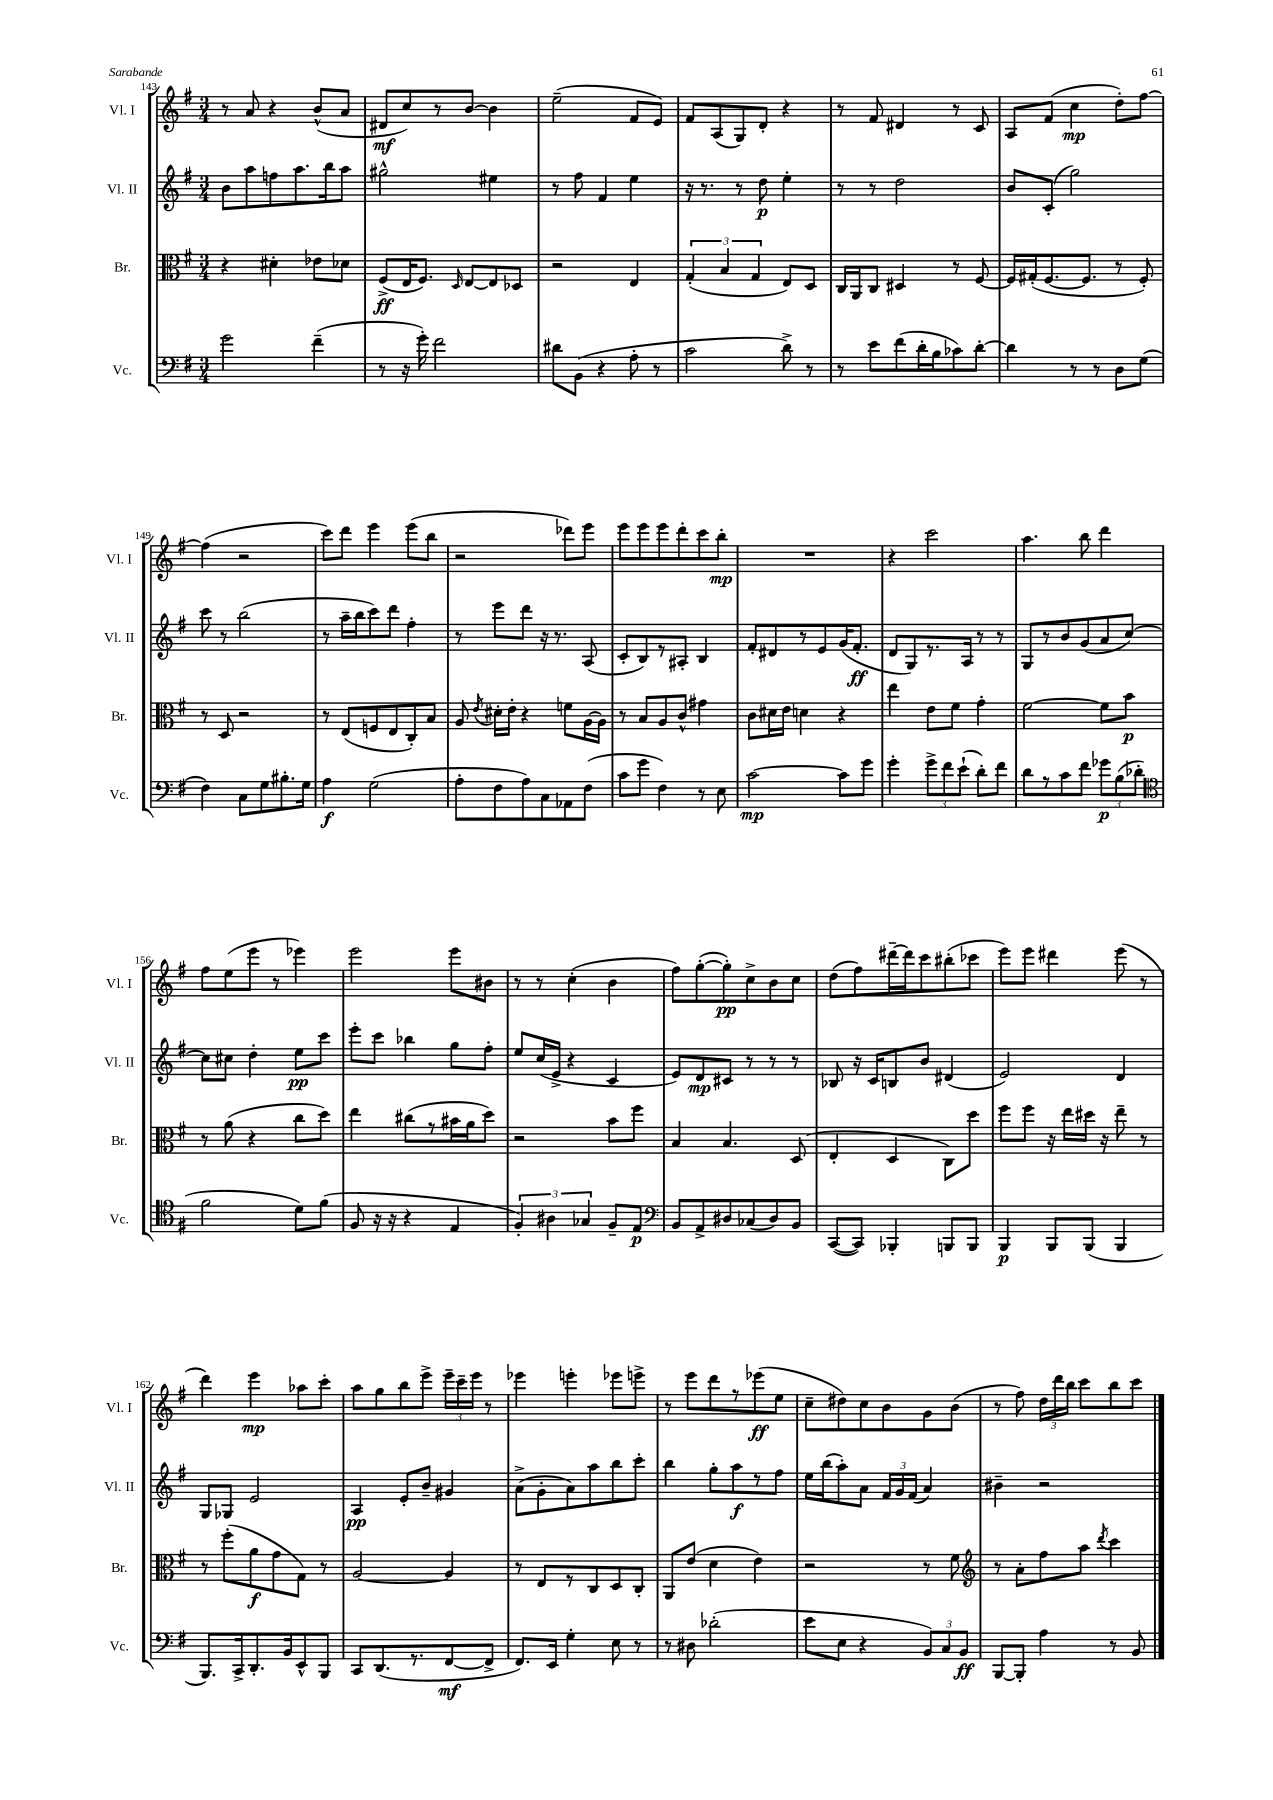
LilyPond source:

<<
\new StaffGroup <<
\new Staff = "s0" \with { instrumentName = "Vl. I" shortInstrumentName = "Vl. I" } {
    \clef treble \key g \major \numericTimeSignature \time 3/4
    \autoBeamOff r8 a'8 r4 b'8[-^( a'8] |
    dis'8[\mf c''8) r8 b'8]~ b'4 |
    e''2--( fis'8[ e'8]) |
    fis'8[ a8( g8) d'8]-. r4 |
    r8 fis'8 dis'4 r8 c'8 |
    a8[ fis'8]( c''4\mp d''8[-.) fis''8]~ |
    fis''4( r2 |
    c'''8[) d'''8] e'''4 e'''8[( b''8] |
    r2 des'''8[) e'''8] |
    e'''8[ e'''8 e'''8 d'''8-. c'''8 b''8]-.\mp |
    R2. |
    r4 c'''2 |
    a''4. b''8 d'''4 |
    fis''8[ e''8( e'''8] r8 ees'''4) |
    e'''2 e'''8[ bis'8] |
    r8 r8 c''4-.( b'4 |
    fis''8[) g''8~-.( g''8-.\pp) c''8-> b'8 c''8] |
    d''8[( fis''8) dis'''16~-- dis'''16 c'''8 bis''8-.( ces'''8] |
    e'''8[) e'''8] dis'''4 e'''8( r8 |
    d'''4) e'''4\mp aes''8[ c'''8]-. |
    a''8[ g''8 b''8 e'''8]-> \tuplet 3/2 { e'''16[-- c'''16-- e'''16] } r8 |
    ees'''4 e'''4-. ees'''8[ e'''8]-> |
    r8 e'''8[ d'''8 r8 ees'''8\ff( e''8] |
    c''8[-- dis''8) c''8 b'8 g'8 b'8]( |
    r8 fis''8) \tuplet 3/2 { d''16[ d'''16 b''16] } c'''8[ b''8 c'''8] \bar "|." |
}
\new Staff = "s1" \with { instrumentName = "Vl. II" shortInstrumentName = "Vl. II" } {
    \clef treble \key g \major \numericTimeSignature \time 3/4
    \autoBeamOff b'8[ a''8 f''8 a''8. b''16 a''8] |
    gis''2-^ eis''4 |
    r8 fis''8 fis'4 e''4 |
    r16 r8. r8 d''8\p e''4-. |
    r8 r8 d''2 |
    b'8[ c'8]-.( g''2) |
    c'''8 r8 b''2( |
    r8 a''16[-- b''16 c'''8) d'''8] fis''4-. |
    r8 e'''8[ d'''8] r16 r8. a8( |
    c'8[-. b8) r8 ais8]-. b4 |
    fis'8[-. dis'8 r8 e'8 g'16( fis'8.]-.\ff |
    d'8[ g8) r8. a16] r8 r8 |
    g8[ r8 b'8 g'8( a'8 c''8]~) |
    c''8[ cis''8] d''4-. e''8[\pp c'''8] |
    e'''8[-. c'''8] bes''4 g''8[ fis''8]-. |
    e''8[ c''16( e'16]-> r4 c'4 |
    e'8[) d'8\mp cis'8] r8 r8 r8 |
    bes8 r16 c'16[ b8 b'8] dis'4( |
    e'2) d'4 |
    g8[ ges8] e'2 |
    a4\pp e'8[-. b'8]-- gis'4 |
    a'8[->( g'8-. a'8) a''8 b''8 c'''8]-. |
    b''4 g''8[-. a''8\f r8 fis''8] |
    e''16[ b''16( a''8-.) a'8] \tuplet 3/2 { fis'16[ g'16 fis'16]( } a'4) |
    bis'4-- r2 \bar "|." |
}
\new Staff = "s2" \with { instrumentName = "Br." shortInstrumentName = "Br." } {
    \clef alto \key g \major \numericTimeSignature \time 3/4
    \autoBeamOff r4 dis'4-. ees'8[ des'8] |
    fis8[->\ff( e16 fis8.]) \grace { d16 } e8[~ e8 des8] |
    r2 e4 |
    \tuplet 3/2 { g4-.( b4 g4 } e8[) d8] |
    c16[ a,16 c8] dis4 r8 fis8~ |
    fis16[ gis16-.( fis8.~ fis8.] r8 fis8-.) |
    r8 d8 r2 |
    r8 e8[( f8 e8 c8-.) b8] |
    a8 \acciaccatura { e'8 } dis'16[-. e'16]-. r4 f'8[ a16~ a16] |
    r8 b8[ a8 c'8]-^ gis'4 |
    c'8[ dis'16 e'16] d'4 r4 |
    e''4 e'8[ fis'8] g'4-. |
    fis'2~ fis'8[ b'8]\p |
    r8 a'8( r4 c''8[ d''8]) |
    e''4 cis''8[( r8 bis'16 a'16 d''8]) |
    r2 b'8[ fis''8] |
    b4 b4. d8( |
    e4-. d4 c8[) d''8] |
    fis''8[ fis''8] r16 e''16[ dis''16] r16 e''8-- r8 |
    r8 fis''8[-.( a'8\f g'8 g8]) r8 |
    a2~ a4 |
    r8 e8[ r8 c8 d8 c8]-. |
    a,8[ e'8]( d'4 e'4) |
    r2 r8 fis'8 |
    \clef treble r8 a'8[-. fis''8 a''8] \acciaccatura { d'''8 } c'''4 \bar "|." |
}
\new Staff = "s3" \with { instrumentName = "Vc." shortInstrumentName = "Vc." } {
    \clef bass \key g \major \numericTimeSignature \time 3/4
    \autoBeamOff g'2 fis'4--( |
    r8 r16 g'16-.) fis'2 |
    dis'8[ b,8]( r4 a8-. r8 |
    c'2 d'8->) r8 |
    r8 e'8[ fis'8( d'16-. b16 ces'8) d'8]~-. |
    d'4 r8 r8 d8[ g8]( |
    fis4) c8[ g8 bis8.-. g16] |
    a4\f g2( |
    a8[-. fis8 a8) c8 aes,8 fis8]( |
    c'8[ g'8] fis4) r8 e8 |
    c'2~\mp c'8[ g'8] |
    g'4-. \tuplet 3/2 { g'8[-> fis'8 e'8]-!( } d'8[-.) fis'8] |
    d'8[ r8 c'8 fis'8] \tuplet 3/2 { ges'8[\p b8( des'8]-. } |
    \clef tenor fis'2 d'8[) fis'8]( |
    fis8 r16 r16 r4 e4 |
    \tuplet 3/2 { fis4-.) ais4 ges4 } fis8[-- e8]\p |
    \clef bass b,8[ a,8-> dis8 ces8( dis8) b,8] |
    c,8[~( c,8]) bes,,4-. b,,8[ b,,8] |
    b,,4\p b,,8[ b,,8]( b,,4 |
    b,,8.[) c,16-> d,8.-. b,16 e,8-^ b,,8] |
    c,8[ d,8.( r8. fis,8~\mf fis,8]-> |
    fis,8.[) e,16] g4-. e8 r8 |
    r8 dis8 des'2-.( |
    e'8[ e8] r4 \tuplet 3/2 { b,8[) c8 b,8]\ff } |
    b,,8[~ b,,8]-. a4 r8 b,8 \bar "|." |
}
>>
>>
\layout { \context { \Score currentBarNumber = #143 } }
